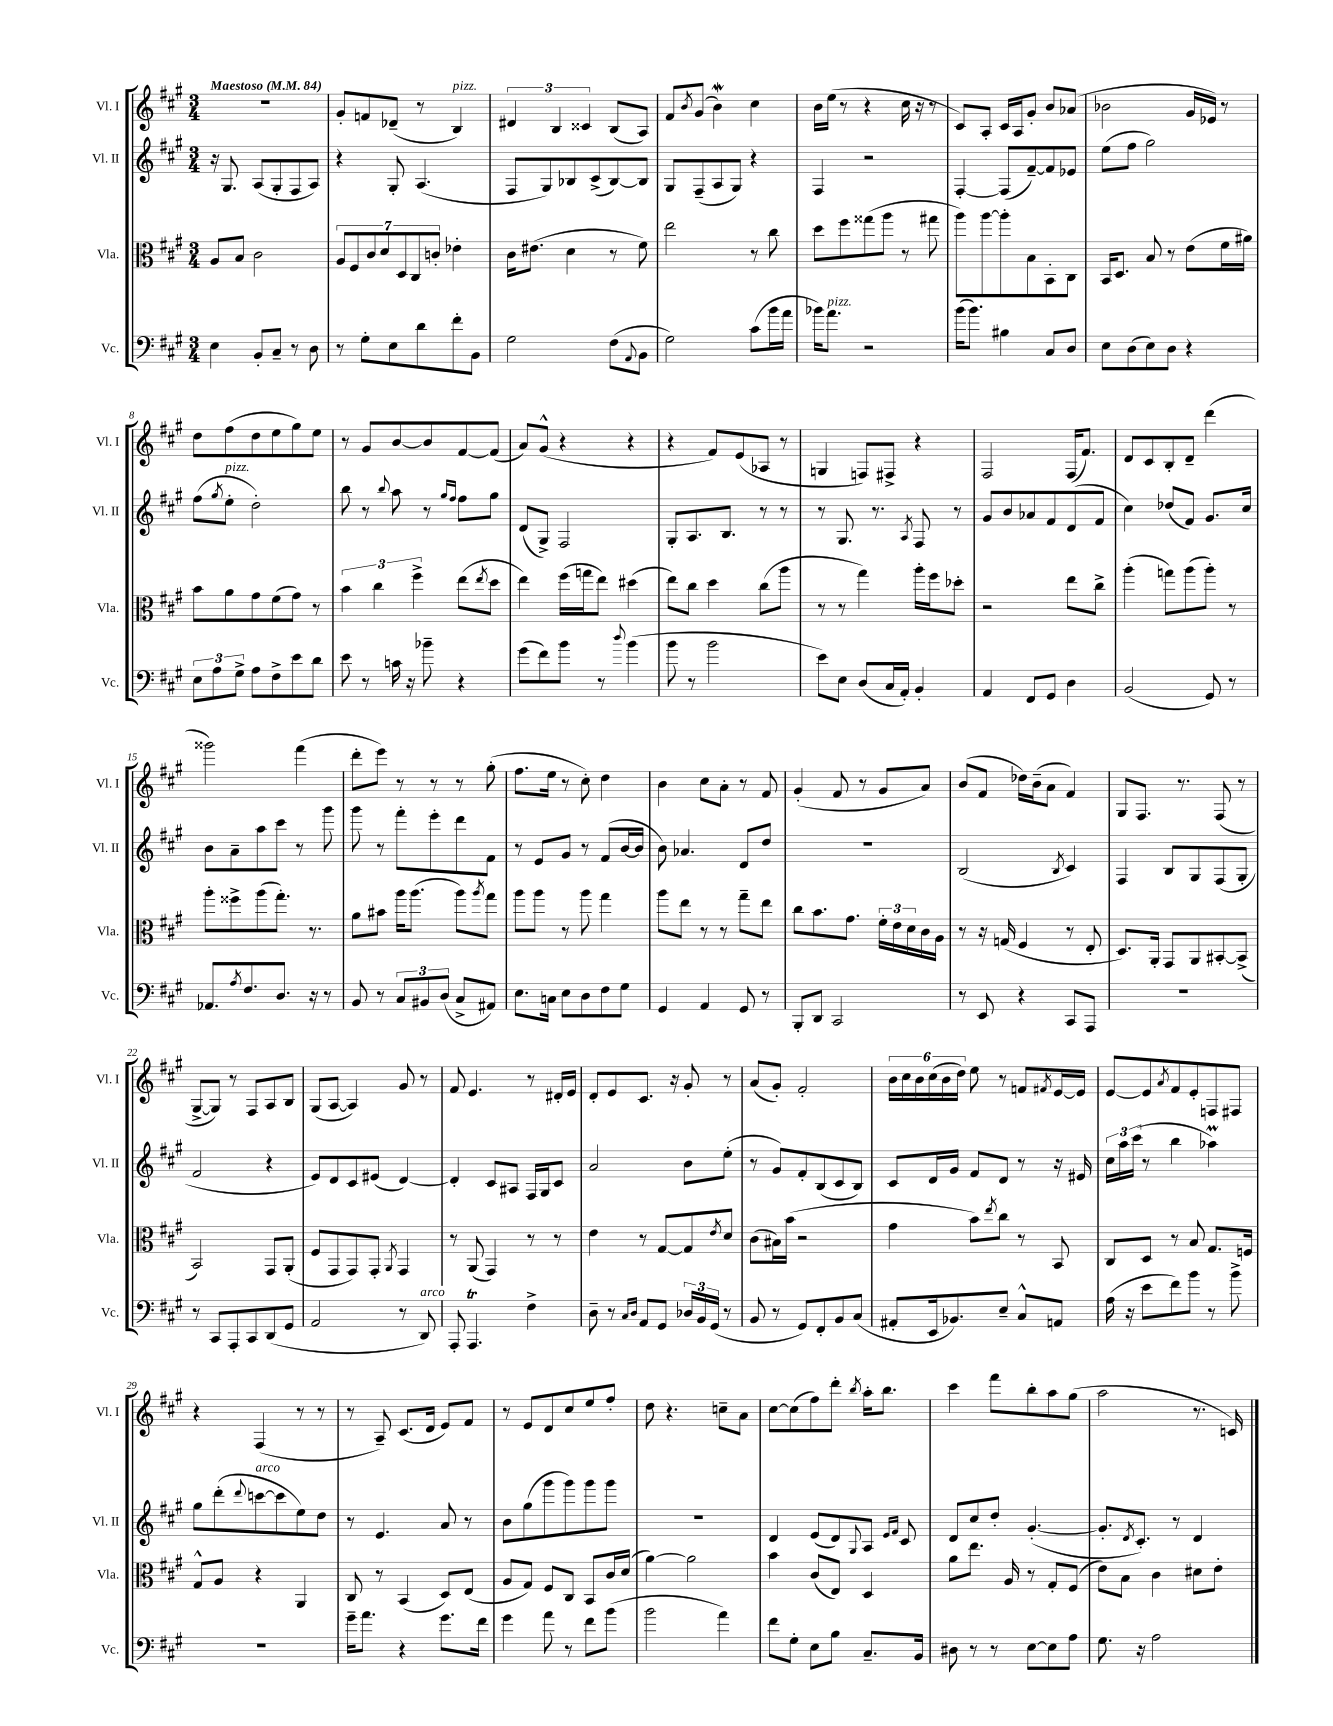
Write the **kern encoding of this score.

**kern	**kern	**kern	**kern
*staff4	*staff3	*staff2	*staff1
*clefF4	*clefC3	*clefG2	*clefG2
*k[f#c#g#]	*k[f#c#g#]	*k[f#c#g#]	*k[f#c#g#]
*M3/4	*M3/4	*M3/4	*M3/4
*MM84	*MM84	*MM84	*MM84
4E\	8A/L	16r	2.r
.	.	8.G#/	.
.	8B/J	.	.
8BB'/L	2c#\	(8A/L	.
8C#~/J	.	8G#'/	.
8r	.	8F#/	.
8D\	.	8A/J)	.
=	=	=	=
8r	14A/L	4r	8g#'/L
.	14F#/	.	.
8G#'\L	.	.	8f/
.	14c#/	.	.
.	14d/	.	.
8E\	.	8G#'/	(8d-~/J
.	14D/	.	.
.	14C#/	.	.
8d\	.	(4.A/	8r
.	14c'/J	.	.
8f#'\	4e-'\	.	4B/)
8BB\J	.	.	.
=	=	=	=
2G#\	16c#\LK	8F#/L	6d#/
.	(8.e#\J	.	.
.	.	8G#/)	.
.	.	.	6B/
.	4d\	8B-/	.
.	.	.	6c##/
.	.	(8c#^/	.
(8F#\L	8r	[8B-/)	(8B/L
8qqAA/	.	.	.
8BB\J	8f#\)	8B-/]J	8A/J)
=	=	=	=
2G#\)	2ee\	8G#/L	8f#/L
.	.	.	8qb/
.	.	(8F#~/	(8g#/J
.	.	8A/	4b\)
.	.	8G#/J)	.
(8c#\L	8r	4r	4cc#\
16b\L	8cc#\	.	.
16a\JJ	.	.	.
=	=	=	=
16b-\LK)	8dd\L	4F#/	16b\LL
8.a\J	.	.	(16ee\JJ
.	8ff#\	.	8r
2r	(8gg##\	2r	4r
.	8aa\J	.	.
.	8r	.	16cc#\
.	.	.	16r
.	8gg#\	.	8r
=	=	=	=
(16b\LK	8aa\L)	[4F#'/	8c#/L)
8.b\J)	.	.	.
.	[8aa\	.	8A'/J
4B#\	8aa'\]	(8F#/]L	16c#/LL
.	.	.	16A/J
.	8B\	[8f#~/)	8g#'/J
8C#/L	8BB'\	8f#/]	8b/L
8D/J	8C#\J	8e-/J	(8a-/J
=	=	=	=
8E\L	16BB/LK	(8ee\L	2b-\
.	8.D/J	.	.
(8D\	.	8ff#\J	.
8E\)	8B/	2gg#\)	.
8D\J	8r	.	.
4r	(8e\L	.	16g#/LL
.	.	.	16e-/JJ)
.	16f#\L	.	8r
.	16a#\JJ)	.	.
=	=	=	=
12E\L	8b\L	(8ff#\L	8dd\L
12A\	.	.	.
.	.	8qgg#/	.
.	8a\	8ee'\J	(8ff#\
12G#^\J	.	.	.
8A\L	8g#\	2dd'\)	8dd\
8F#^\	(8f#\	.	8ee\
8e\	8g#\J)	.	8gg#\)
8d\J	8r	.	8ee\J
=	=	=	=
8e\	6b\	8bb\	8r
8r	.	8r	8g#/L
.	6cc#\	.	.
.	.	8qqbb/	.
16c\	.	8aa\	[8b/
16r	.	.	.
.	6ff#^\	.	.
8b-~\	.	8r	8b/]
.	.	16qqgg#/LL	.
.	.	16qqff#/JJ	.
4r	(8ee\L	8ff#\L	[8f#/
.	8qee/	.	.
.	8dd\J	8gg#\J	(8f#/]J
=	=	=	=
(8g#\L	4ee\)	(8d/L	8a/L)
8f#\)	.	8G#^/J)	(8g#^^/J
8b\J	(16ff#\LL	2F#/	4r
.	16gg\J	.	.
8r	8ee\J)	.	.
8qqdd/	.	.	.
(4b\	(4dd#\	.	4r
=	=	=	=
8b\	8ee\L)	8G#'/L	4r
8r	8cc#\J	8.A/	.
2b\	4dd\	.	8f#/L)
.	.	8.B/J	.
.	.	.	(8e/
.	(8cc#\L	8r	8A-/J
.	8aa\J	8r	8r
=	=	=	=
8e\L)	8r	8r	4G/
8E\J	8r	8.G#/	.
(8D/L	4gg#\)	.	8F/L)
.	.	8.r	.
16C#/L	.	.	8F#^/J
16AA'/JJ)	.	.	.
.	.	8qA/	.
4BB'/	16aa'\LL	8F#/	4r
.	16ff#\J	.	.
.	8dd-'\J	8r	.
=	=	=	=
4AA/	2r	8g#/L	2F#/
.	.	8b/	.
8FF#/L	.	8a-/	.
8GG#/J	.	8f#/	.
4D\	8ee\L	(8d/	(16F#/LK
.	.	.	8.f#/J)
.	8cc#^\J	8f#/J	.
=	=	=	=
(2BB/	(4aa'\	4cc#\)	8d/L
.	.	.	8c#/
.	8gg\L)	(8dd-/L	8B'/
.	(8aa\	8f#/J)	8d~/J
8GG#/)	8aa'\J)	8.g#/L	(4ddd\
8r	8r	.	.
.	.	16cc#/Jk	.
=	=	=	=
8.AA-/L	8aa'\L	8b\L	2ggg##\)
.	8ff##^\	8a~\	.
8qA/	.	.	.
8.F#/	.	.	.
.	(8aa\	8aa\	.
8.D/J	8.gg#'\J)	8ccc#\J	.
.	.	8r	(4fff#\
16r	8.r	.	.
8r	.	8ggg#\	.
=	=	=	=
8BB/	8a\L	8ggg#\	8ddd'\L
8r	8b#\J	8r	8eee\J)
12C#/L	16aa\LK	8fff#'\L	8r
.	(8.aa\J	.	.
12BB#/	.	.	.
.	.	8eee'\	8r
(12D/J	.	.	.
8C#^/L	8aa\L)	8ddd\	8r
.	8qaa/	.	.
8AA#/J)	8gg#\J	8f#\J	(8gg#'\
=	=	=	=
8.E\L	8aa\L	8r	8.ff#\L
.	8aa\J	8e/L	.
16C\Jk	.	.	16ee\Jk
8E\L	8r	8g#/J	8r
8D\	8aa\	8r	8cc#'\)
8F#\	4gg#\	(8f#/L	4dd\
8G#\J	.	[16b/L	.
.	.	16b/]JJ	.
=	=	=	=
4GG#/	8aa\L	8b\)	4b\
.	8ee\J	4.a-/	.
4AA/	8r	.	8cc#\L
.	8r	.	8a'\J
8GG#/	8gg#~\L	8d/L	8r
8r	8ee\J	8dd/J	8f#/
=	=	=	=
8BBB'/L	8cc#\L	2.r	(4g#'/
8DD/J	8.b\	.	.
2CC#/	.	.	8f#/
.	8.g#\J	.	.
.	.	.	8r
.	24f#'\LL	.	8g#/L
.	24e\	.	.
.	24d\	.	.
.	16c#\	.	8a/J)
.	16A\JJ	.	.
=	=	=	=
8r	8r	(2B/	(8b/L
8EE/	16r	.	8f#/J
.	(16G/	.	.
4r	4F#/	.	16dd-\LL)
.	.	.	(16b~\J
.	.	.	8a\J
.	.	8qB/	.
8CC#/L	8r	4c#/)	4f#/)
8AAA/J	8E'/	.	.
=	=	=	=
2.r	8.D/L)	4F#/	8G#/L
.	.	.	8.F#/J
.	16AA'/Jk	.	.
.	8GG#/L	8B/L	.
.	.	.	8.r
.	8AA/	8G#/	.
.	[8BB#'/	(8F#/	(8F#/
.	(8BB#^/]J	8G#'/J	8r
=	=	=	=
8r	2BB/)	2f#/	[8G#^/L
8CC#/L	.	.	8G#/]J)
8AAA'/	.	.	8r
8CC#/	.	.	8F#/L
(8DD/	8GG#/L	4r	8A/
8GG#/J	(8AA'/J	.	8B/J
=	=	=	=
2AA/	8F#/L	8e/L)	(8G#/L
.	8GG#/	8d/	[8A/J
.	8GG#/)	8c#/	4A/])
.	8GG#'/J	(8e#/J	.
.	8qAA/	.	.
8r	4GG#/	[4d/)	8g#/
8DD/)	.	.	8r
=	=	=	=
8AAA'/	8r	4d'/]	8f#/
4.AAA/	(8AA/	.	4.e/
.	4GG#/)	8c#/L	.
.	.	8A#/J	.
4F#^\	8r	16F#/LL	8r
.	.	16G#/J	.
.	8r	8c#/J	16d#'/LL
.	.	.	16e/JJ
=	=	=	=
8D~\	4e\	2a/	8d'/L
8r	.	.	8e/
16qqC#/LL	.	.	.
16qqD/JJ	.	.	.
8AA/L	8r	.	8.c#/J
8GG#/J	[8G#/L	.	.
.	.	.	16r
24D-/LL	8G#/]	8b\L	8g#'/
24BB/	.	.	.
(24GG#/JJ	.	.	.
.	8qe/	.	.
8r	8d/J	(8ee'\J	8r
=	=	=	=
8BB/	(8c#\L	8r	(8a/L
8r	16B#\L)	8g#/L)	8g#'/J)
.	(16b\JJ	.	.
8GG#/L)	2r	8f#'/	2f#'/
8FF#'/	.	(8B/	.
8BB/	.	8c#/	.
(8C#/J	.	8B/J)	.
=	=	=	=
8AA#'/L	4g#\	8c#/L	24b\LL
.	.	.	24cc#\
.	.	.	24b\
16EE/k	.	16d/L	(24cc#\
.	.	.	24b\
8.BB-/)	.	16g#/JJ	.
.	.	.	24dd\JJ)
.	8b\L)	8f#/L	8ee\
.	8qee/	.	.
8E~/J	8cc#\J	8d/J	8r
8C#^^/L	8r	8r	8f/L
.	.	.	8qf#/
8AA/J	8BB/	16r	[16e/L
.	.	16e#/	16e/]JJ
=	=	=	=
(16A\	8C#/L	24cc#\LL	[8e/L
.	.	24aa\	.
16r	.	.	.
.	.	(24ccc#\JJ	.
8e\L	8D/J	8r	8e/]
.	.	.	8qa/
8f#\)	8r	4bb\	8f#/
8b\J	8B/	.	8e'/
8r	8.G#/L	4aa-\)	8F/
8b^\	.	.	8F#/J
.	16F/Jk	.	.
=	=	=	=
2.r	8G#^^/L	8gg#\L	4r
.	8A/J	(8ddd'\	.
.	.	8qqddd/	.
.	4r	[8ccc\	(4F#/
.	.	8ccc\]	.
.	4AA/	8ee\)	8r
.	.	8dd\J	8r
=	=	=	=
16g#~\LK	8C#/	8r	8r
8.a\J	.	.	.
.	8r	4.e/	8A~/)
4r	(4BB/	.	(8.c#/L
.	.	.	16d/Jk
8.g#\L	8D/L)	8a/	8e/L)
.	(8E/J	8r	8f#/J
16f#\Jk	.	.	.
=	=	=	=
4g#\	8A/L	8b\L	8r
.	8G#/J)	(8gg#\	8e/L
8a\	8F#/L	8ggg#\	8d/
8r	8C#/J	8ggg#\)	8cc#/
8f#\L	8BB/L	8ggg#\	8ee/
(8b\J	16c#/L	8ggg#\J	8ff#'/J
.	(16d/JJ	.	.
=	=	=	=
2b\	[4a\)	2.r	8dd\
.	.	.	4.r
.	2a\]	.	.
4a\)	.	.	8cc~\L
.	.	.	8a\J
=	=	=	=
8f#\L	4b\	4d/	[8cc#\L
8G#'\J	.	.	(8cc#\]
8E\L	(8c#/L	(8e/L	8ff#\)
8B\J	8E/J)	8d/)	8ddd'\J
.	.	8qqG#/	8qbb/
8.C#~/L	4D/	8A/J	16aa'\LK
.	.	.	8.bb\J
.	.	16qqe/LL	.
.	.	16qqf#/JJ	.
.	.	8c#/	.
16BB/Jk	.	.	.
=	=	=	=
8D#\	8a\L	8d/L	4ccc#\
8r	8.ee\J	8cc#/	.
8r	.	8dd'/J	8fff#\L
.	16A/	.	.
[8E\L	8r	([4.g#'/	8bb'\
8E\]	8G#'/L	.	8aa\
8A\J	(8F#/J	.	(8gg#\J
=	=	=	=
8.G#\	8e\L)	8.g#'/]L	2aa\
.	8B\J	.	.
.	.	8qd/	.
16r	.	8.c#'/J)	.
2A\	4c#\	.	.
.	.	8r	.
.	8d#\L	4d/	8.r
.	8e'\J	.	.
.	.	.	16c/)
==	==	==	==
*-	*-	*-	*-
